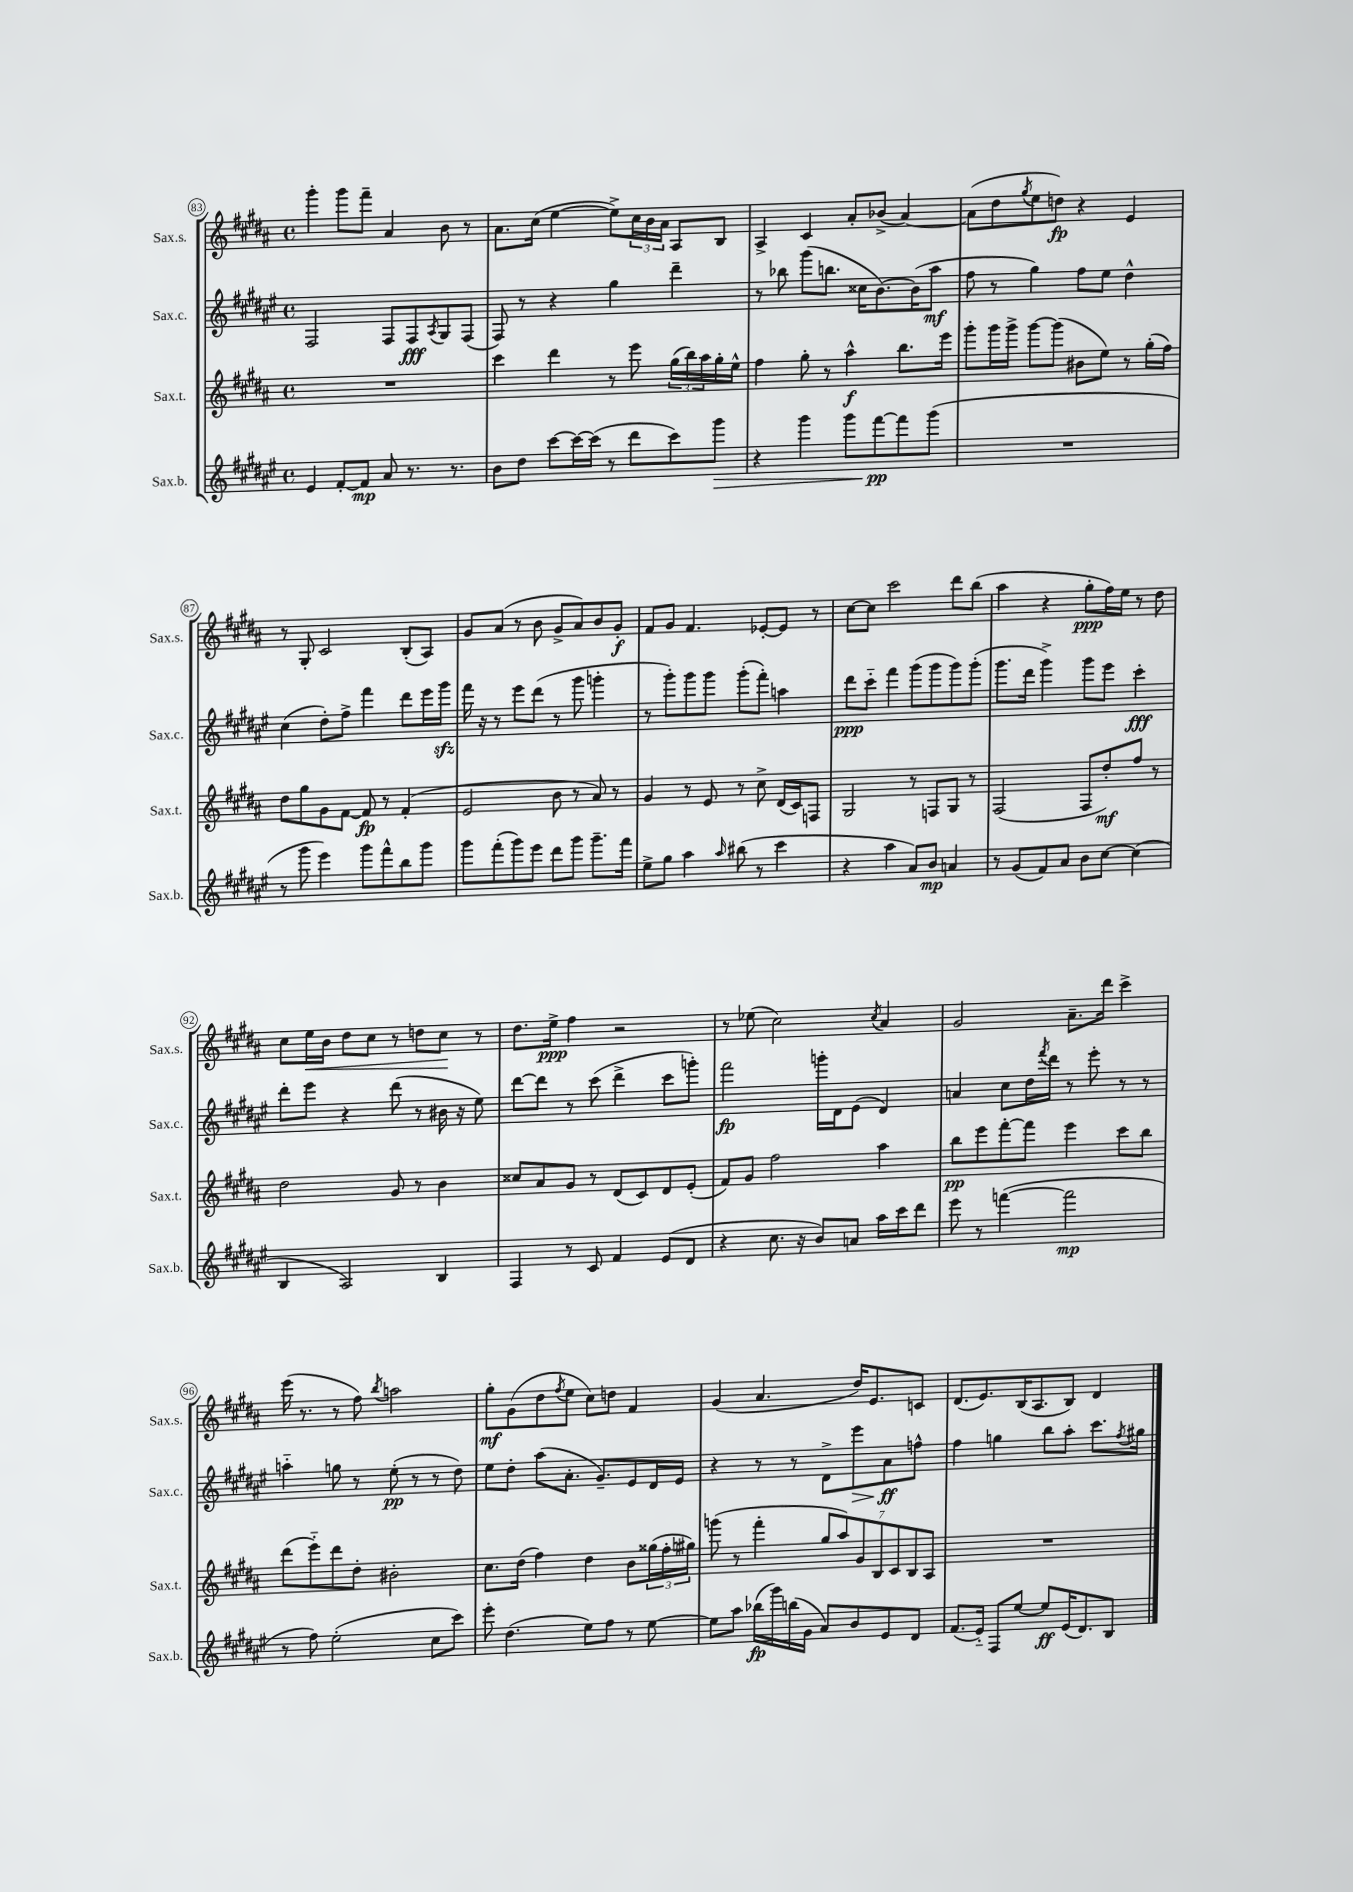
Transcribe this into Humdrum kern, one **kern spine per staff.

**kern	**dynam	**kern	**dynam	**kern	**dynam	**kern	**dynam
*part4	*part4	*part3	*part3	*part2	*part2	*part1	*part1
*staff4	*staff4	*staff3	*staff3	*staff2	*staff2	*staff1	*staff1
*I"Sax.b.	*	*I"Sax.t.	*	*I"Sax.c.	*	*I"Sax.s.	*
*I'Sax.b.	*	*I'Sax.t.	*	*I'Sax.c.	*	*I'Sax.s.	*
*clefG2	*	*clefG2	*	*clefG2	*	*clefG2	*
*k[f#c#g#d#a#e#]	*	*k[f#c#g#d#a#]	*	*k[f#c#g#d#a#e#]	*	*k[f#c#g#d#a#]	*
*M4/4	*	*M4/4	*	*M4/4	*	*M4/4	*
*met(c)	*	*met(c)	*	*met(c)	*	*met(c)	*
=83	=83	=83	=83	=83	=83	=83	=83
4e#/	.	1r	.	2F#/	.	4ggg#'\	.
[8f#'/L	.	.	.	.	.	8ggg#\L	.
8f#/J]	mp	.	.	.	.	8fff#~\J	.
8a#/	.	.	.	8F#/L	.	4a#/	.
8.r	.	.	.	8F#/	fff	.	.
.	.	.	.	8qA#/	.	.	.
.	.	.	.	8G#/	.	8b\	.
8.r	.	.	.	.	.	.	.
.	.	.	.	(8F#/J	.	8r	.
=84	=84	=84	=84	=84	=84	=84	=84
8b\L	.	4ccc#\	.	8F#/)	.	8.a#\L	.
8dd#\J	.	.	.	8r	.	.	.
.	.	.	.	.	.	(16cc#\Jk	.
[8ccc#\L	.	4ddd#\	.	4r	.	[4ee\	.
16ccc#\L_	.	.	.	.	.	.	.
(16ccc#\JJ]	.	.	.	.	.	.	.
8r	.	8r	.	4gg#\	.	8ee^\L])	.
8ddd#\L	.	8eee\	.	.	.	24cc#\L	.
.	.	.	.	.	.	24b\	.
.	.	.	.	.	.	24a#\JJ	.
8ccc#\)	.	(24gg#\LL	.	4ddd#~\	.	8A#/L	.
.	.	24bb\)	.	.	.	.	.
.	.	24aa#\	.	.	.	.	.
!	!LO:HP:b	!	!	!	!	!	!
8ggg#\J	>	16gg#'\	.	.	.	8B/J	.
.	.	16ee^^\JJ	.	.	.	.	.
=85	=85	=85	=85	=85	=85	=85	=85
4r	.	4ff#\	.	8r	.	4A#^/	.
.	.	.	.	8bb-X\	.	.	.
4ggg#\	.	8gg#'\	.	(8ggg#\L	.	4c#/	.
.	.	8r	.	8.bbn\J	.	.	.
8ggg#\L	.	4aa#^^\	f	.	.	8a#'/L	.
.	.	.	.	16cc##X\KL	.	.	.
[8fff#\	pp	.	.	[8.b\)	.	(8b-X^/J	.
8fff#\]	]	8.bb\L	.	.	.	[4a#/)	.
.	.	.	.	(16b\K]	.	.	.
(8ggg#\J	.	.	.	8aa#\J	mf	.	.
.	.	16eee\Jk	.	.	.	.	.
=86	=86	=86	=86	=86	=86	=86	=86
1r	.	8ggg#'\L	.	8ff#\	.	(8a#\L]	.
.	.	16ggg#\L	.	8r	.	8dd#\	.
.	.	16ggg#^\JJ	.	.	.	.	.
.	.	.	.	.	.	8qgg#/	.
.	.	[8ggg#\L	.	4gg#\)	.	8ee\	.
.	.	(8ggg#\J]	.	.	.	8ddn\J)	fp
.	.	8b#X\L	.	8ff#\L	.	4r	.
.	.	8ee\J)	.	8ee#\J	.	.	.
.	.	8r	.	4dd#^^\	.	4e/	.
.	.	(16gg#'\LL	.	.	.	.	.
.	.	16ff#\JJ)	.	.	.	.	.
!!LO:LB:g=z
=87	=87	=87	=87	=87	=87	=87	=87
8r	.	8dd#\L	.	(4cc#\	.	8r	.
8ggg#\	.	8gg#\	.	.	.	8G#'/	.
4eee#\)	.	8g#\	.	8dd#'\L)	.	2c#/	.
.	.	[8f#\J	.	8ff#^\J	.	.	.
8ggg#\L	.	8f#/]	fp	4fff#\	.	.	.
8fff#^^\	.	8r	.	.	.	.	.
8bb\	.	(4f#'/	.	8ddd#\L	.	(8B'/L	.
8ggg#\J	.	.	.	16eee#\L	.	8A#/J)	.
.	.	.	.	16ggg#zz\JJ	.	.	.
=88	=88	=88	=88	=88	=88	=88	=88
8ggg#\L	.	2e/	.	16fff#\	.	8g#/L	.
.	.	.	.	16r	.	.	.
(8fff#'\	.	.	.	8r	.	(8a#/J	.
8ggg#\)	.	.	.	8eee#\L	.	8r	.
8eee#\J	.	.	.	(8ddd#\J	.	8b\	.
8ddd#\L	.	8b\	.	8r	.	8g#^/L	.
8ggg#\J	.	8r	.	8ggg#\	.	8a#/)	.
8.ggg#~\L	.	8a#/)	.	4gggn'\	.	8b/	.
.	.	8r	.	.	.	8g#'/J	f
16fff#\Jk	.	.	.	.	.	.	.
=89	=89	=89	=89	=89	=89	=89	=89
8ee#^\L	.	4g#/	.	8r	.	8f#/L	.
8gg#\J	.	.	.	8ggg#'\L)	.	8g#/J	.
4aa#\	.	8r	.	8ggg#\	.	4.f#/	.
.	.	8e/	.	8ggg#\J	.	.	.
16qqaa#/	.	.	.	.	.	.	.
(8bb#X\	.	8r	.	(8ggg#'\L	.	.	.
8r	.	8cc#^\	.	8fff#'\J)	.	[8e-X'/L	.
4ccc#\	.	(16d#/LL	.	4aan\	.	8e-/J]	.
.	.	16c#/J)	.	.	.	.	.
.	.	8Fn/J	.	.	.	8r	.
=90	=90	=90	=90	=90	=90	=90	=90
4r	.	2G#/	.	8ddd#\L	ppp	[8cc#\L	.
.	.	.	.	8ccc#\J	.	8cc#\J]	.
4aa#\	.	.	.	4fff#\	.	2ccc#\	.
8a#/L)	.	8r	.	(8ggg#\L	.	.	.
8b/J	mp	8Fn/L	.	8ggg#\	.	.	.
4an/	.	8G#/J	.	8ggg#\)	.	8ddd#\L	.
.	.	8r	.	(8ggg#'\J	.	(8bb\J	.
=91	=91	=91	=91	=91	=91	=91	=91
8r	.	(2F#/	.	8.ggg#\L	.	4aa#\	.
(8g#/L	.	.	.	.	.	.	.
.	.	.	.	16ddd#\Jk	.	.	.
8f#/)	.	.	.	4ggg#^\)	.	4r	.
8a#/J	.	.	.	.	.	.	.
8b\L	.	8F#/L	.	8ggg#\L	.	8gg#'\L	ppp
[8cc#\J	.	8dd#'/)	mf	8eee#\J	.	16ff#\L)	.
.	.	.	.	.	.	16ee\JJ	.
(4cc#\]	.	8ff#/J	.	4ccc#'\	fff	8r	.
.	.	8r	.	.	.	8dd#\	.
!!LO:LB:g=z
=92	=92	=92	=92	=92	=92	=92	=92
4B/	.	2dd#\	.	8ddd#'\L	.	8cc#\L	.
!	!	!	!	!	!	!	!LO:HP:b
.	.	.	.	8eee#\J	.	16ee\L	<
.	.	.	.	.	.	16b\JJ	.
2A#/)	.	.	.	4r	.	8dd#\L	.
.	.	.	.	.	.	8cc#\J	.
.	.	8g#/	.	(8ddd#\	.	8r	.
.	.	8r	.	8r	.	8ddn\L	.
4B/	.	4b\	.	16b#X\	.	8cc#\J	.
.	.	.	.	16r	.	.	.
.	.	.	.	8ee#\)	.	8r	[
=93	=93	=93	=93	=93	=93	=93	=93
4F#/	.	8cc##X/L	.	[8ddd#\L	.	8.dd#\L	.
.	.	8a#/	.	8ddd#\J]	.	.	.
.	.	.	.	.	.	16ee^\Jk	ppp
8r	.	8g#/J	.	8r	.	4ff#\	.
8c#/	.	8r	.	(8ccc#\	.	.	.
4f#/	.	(8d#/L	.	4ddd#^\	.	2r	.
.	.	8c#/)	.	.	.	.	.
(8e#/L	.	8d#/	.	8ccc#\L	.	.	.
8d#/J	.	(8e'/J	.	8gggn'\J)	.	.	.
=94	=94	=94	=94	=94	=94	=94	=94
4r	.	8f#/L)	.	2fff#\	fp	8r	.
.	.	8g#/J	.	.	.	(8ee-X\	.
8.cc#\	.	2ff#\	.	.	.	2cc#\)	.
16r	.	.	.	.	.	.	.
8b/L)	.	.	.	16gggn'\LL	.	.	.
.	.	.	.	16d#\J	.	.	.
8an/J	.	.	.	(8e#\J	.	.	.
.	.	.	.	.	.	8qcc#/	.
16aa#\LL	.	4aa#\	.	4d#/)	.	4a#/	.
16ccc#\J	.	.	.	.	.	.	.
8ddd#\J	.	.	.	.	.	.	.
=95	=95	=95	=95	=95	=95	=95	=95
8eee#\	.	8bb\L	pp	4an/	.	2g#/	.
8r	.	8eee\	.	.	.	.	.
([4fffn\	.	[8fff#'\	.	8cc#\L	.	.	.
.	.	8fff#\J]	.	16dd#\L	.	.	.
.	.	.	.	8qfff#/	.	.	.
.	.	.	.	16ddd#\JJ	.	.	.
2fff\]	mp	4eee\	.	8r	.	8.a#~\L	.
.	.	.	.	8eee#'\	.	.	.
.	.	.	.	.	.	16ddd#\Jk	.
.	.	8ccc#\L	.	8r	.	4ccc#^\	.
.	.	8bb\J	.	8r	.	.	.
!!LO:LB:g=z
=96	=96	=96	=96	=96	=96	=96	=96
8r	.	(8ddd#\L	.	4aan\	.	(16eee\	.
.	.	.	.	.	.	8.r	.
8ff#\)	.	8eee\)	.	.	.	.	.
(2ee#'\	.	8ddd#\	.	8ggn\	.	8r	.
.	.	8dd#'\J	.	8r	.	8ff#\)	.
.	.	.	.	.	.	8qbb/	.
.	.	2b#X'\	.	(8ee#'\	pp	2aan\	.
.	.	.	.	8r	.	.	.
8cc#\L	.	.	.	8r	.	.	.
8ccc#\J)	.	.	.	8dd#\)	.	.	.
=97	=97	=97	=97	=97	=97	=97	=97
8eee#'\	.	8.cc#\L	.	8ee#\L	.	8gg#'\L	mf
(4.dd#\	.	.	.	8dd#'\J	.	(8g#\	.
.	.	(16dd#\Jk	.	.	.	.	.
.	.	4ff#\)	.	(8aa#\L	.	8dd#\	.
.	.	.	.	.	.	8qff#/	.
.	.	.	.	8.a#'\J	.	8ee\J	.
8ee#\L)	.	4dd#\	.	.	.	8cc#\L)	.
.	.	.	.	8.g#~/L)	.	.	.
8ff#\J	.	.	.	.	.	8ddn\J	.
8r	.	8b\L	.	8e#/	.	4f#/	.
[8ee#\	.	(24gg##X\L	.	16d#/L	.	.	.
.	.	24ff#'\	.	.	.	.	.
.	.	.	.	16e#/JJ	.	.	.
.	.	24gg#X\JJ)	.	.	.	.	.
=98	=98	=98	=98	=98	=98	=98	=98
8ee#\L]	.	(8gggn\	.	4r	.	(4g#/	.
8aa#\J	.	8r	.	.	.	.	.
(16bb-X\LL	fp	4fff#'\	.	8r	.	4.a#/	.
16ggg#\)	.	.	.	.	.	.	.
(16bbn\	.	.	.	8r	.	.	.
16g#\JJ	.	.	.	.	.	.	.
8a#/L)	.	14gg#/L	.	8d#^\L	.	.	.
.	.	14aa#/)	.	.	.	.	.
!	!	!	!	!	!LO:HP:b	!	!
8b/	.	.	.	8eee#\	>	16dd#/KL)	.
.	.	14g#/	.	.	.	.	.
.	.	.	.	.	.	8.e/	.
.	.	14B/	.	.	.	.	.
8e#/	.	.	.	8a#\	ff	.	.
.	.	14c#/	.	.	.	.	.
.	.	14B/	.	.	.	.	.
8d#/J	.	.	.	8ffn^^\J	]	8cn/J	.
.	.	14A#/J	.	.	.	.	.
=99	=99	=99	=99	=99	=99	=99	=99
(8.f#/L	.	1r	.	4ff#\	.	(8.d#/L	.
16e#/Jk)	.	.	.	.	.	8.e/)	.
8F#/L	.	.	.	4ggn\	.	.	.
[8ee#/J	.	.	.	.	.	(16B/K	.
.	.	.	.	.	.	8.A#/	.
8ee#/L]	ff	.	.	8bb\L	.	.	.
(16e#/K	.	.	.	8aa#'\J	.	8B/J)	.
8.d#/)	.	.	.	.	.	.	.
.	.	.	.	8.ccc#\L	.	4d#/	.
8B/J	.	.	.	.	.	.	.
.	.	.	.	8qff#/	.	.	.
.	.	.	.	16gg#X\Jk	.	.	.
==	==	==	==	==	==	==	==
*-	*-	*-	*-	*-	*-	*-	*-
